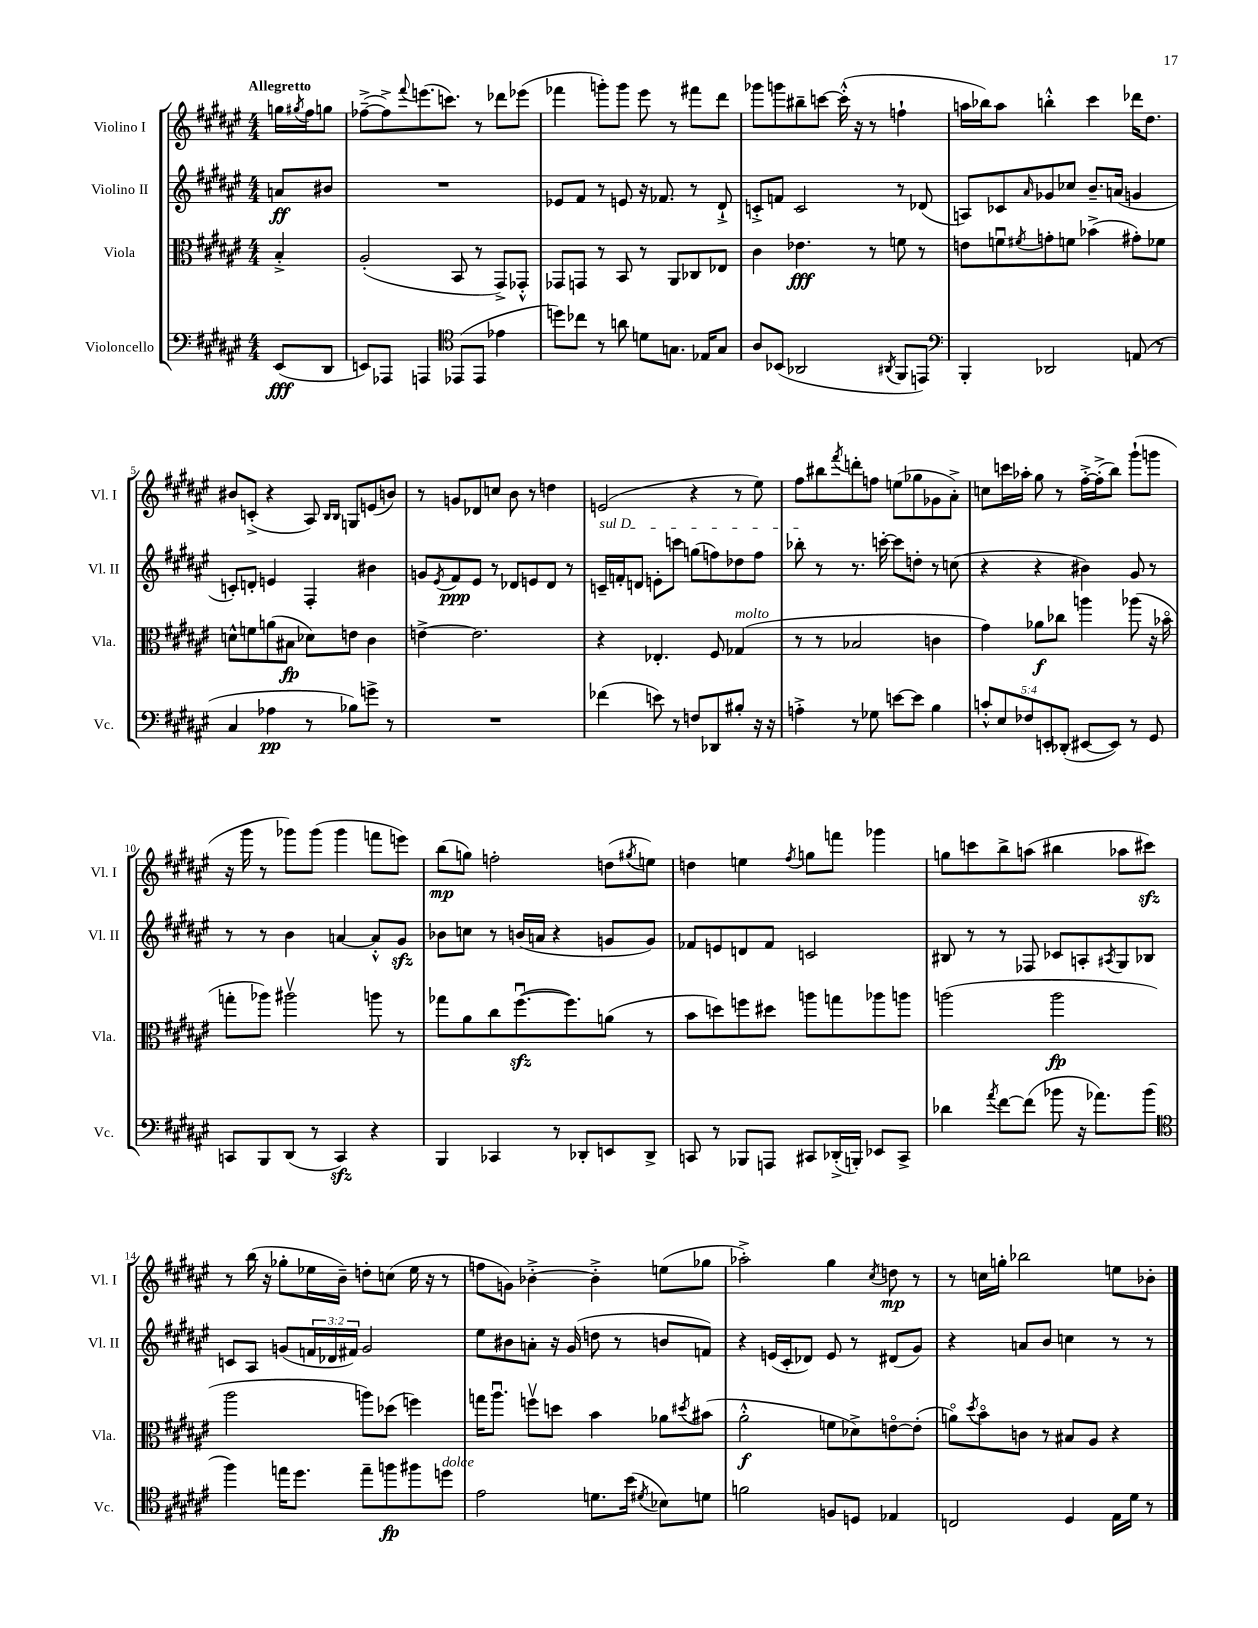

**kern	**kern	**kern	**kern
*staff4	*staff3	*staff2	*staff1
*clefF4	*clefC3	*clefG2	*clefG2
*k[f#c#g#d#a#e#]	*k[f#c#g#d#a#e#]	*k[f#c#g#d#a#e#]	*k[f#c#g#d#a#e#]
*M4/4	*M4/4	*M4/4	*M4/4
(8EE#/L	4B'^/	8a/L	16gg\LL
.	.	.	8qgg#/
.	.	.	16ff#\J
8DD#/J	.	8b#/J	8gg\J
=	=	=	=
8EE/L)	(2A#'/	1r	([8ff-~^\L
8AAA-/J	.	.	8ff-^\])
.	.	.	8qqfff#/
4AAA/	.	.	(8.eee\
.	.	.	8.ccc\J)
*clefC4	*	*	*
(8EE-/L	8BB/	.	.
8EE-/J	8r	.	8r
4e-\	8GG#^/L)	.	8ddd-\L
.	8GG-'^^/J	.	(8eee-\J
=	=	=	=
8dd\L)	8GG-/L	8e-/L	4fff-\
8cc-\J	8GG/J	8f#/J	.
8r	8r	8r	8ggg'\L)
8a\	8BB/	8e/	8ggg\J
8d\L	8r	16r	8eee#\
.	.	8.f-/	.
8.G\J	8AA#/L	.	8r
.	8C-/	8r	8fff#\L
16E-/LK	.	.	.
8G/J	8E-/J	8d#`^/	8ddd#\J
=	=	=	=
8A#/L	4c#\	8c'^/L	8ggg-\L
(8BB-/J	.	8f/J	8ggg\
2AA-/	4.e-\	2c/	8bb#~\
.	.	.	[8ccc\J
.	.	.	(16ccc'^^\]
.	.	.	16r
.	8r	.	8r
8qAA#/	.	.	.
8FF#/L	8f\	8r	4ff`\
8EE/J)	8r	(8d-/	.
=	=	=	=
*clefF4	*	*	*
4BBB'/	8e\L	8A/L)	16aa\LL
.	.	.	16bb-\J)
.	8fu\	8c-/	8aa\J
.	8qf#/	16qqa#/	.
2DD-/	8g'\	8g-/	4bb'^^\
.	8f\J	8cc-/J	.
.	(4b-^\	8.b~/L	4ccc#\
.	.	(16a/Jk	.
(8AA/	8g#'\L)	4g/	16ddd-\LK
.	.	.	8.dd#\J
8r	8f-\J	.	.
=	=	=	=
4C#/	8d^^\L	8c'/L)	8b#/L
.	8f\	8d'/J	(8c'^/J
4A-\	(8a\	4e/	4r
.	8B#\J	.	.
8r	8d-\L)	4F#'/	8A#/)
.	.	.	16qqB/LL
.	.	.	16qqB/JJ
8B-\L)	8e\J	.	8G/L
8g^\J	4c#\	4b#\	(8e/
8r	.	.	8b/J)
=	=	=	=
1r	[4e^\	8g/L	8r
.	.	8qe#/	.
.	.	8f#/	8g/L
.	2.e\]	8e#/J	8d-/
.	.	8r	8cc/J
.	.	8d-/L	8b\
.	.	8e/	8r
.	.	8d-/J	4dd\
.	.	8r	.
=	=	=	=
(4f-\	4r	16c~/LL	(2e/
.	.	16f'/J	.
.	.	8d/J	.
8e\)	4.E-'/	8e'\L	.
8r	.	8ccc\J	.
8F/L	.	(8gg\L	4r
8DD-/	8F#/	8ff\)	.
8B#'/J	(4G-/	8dd-\	8r
16r	.	8ff\J	8ee#\)
16r	.	.	.
=	=	=	=
4A'^\	8r	8bb-'\	8ff#\L
.	8r	8r	8bb#\
.	.	.	8qfff#/
8r	2B-/	8.r	8ddd'\
8G-\	.	.	8ff\J
.	.	[16ccc'\	.
[8e\L	.	8ccc\]L	(8ee\L
8e\]J	.	8dd'\J	8gg-\
4B\	4c\	8r	8g-\
.	.	(8cc\	8a#'^\J)
=	=	=	=
10c'^^/L	4g#\)	4r	8cc\L
10E#/	.	.	.
.	.	.	16ccc\L
.	.	.	16aa-'\JJ
10F-/	.	.	.
.	8a-\L	4r	8gg#\
10EE'/	.	.	.
.	8cc-\J	.	8r
(10DD-'/J	.	.	.
[8EE#/L	4aa\	4b#\)	[16ff#'^\LL
.	.	.	(16ff#'^\]J
8EE#/]J)	.	.	8bb\J)
8r	(8aa-\	8g#/	(8ggg#`\L
8GG#/	16r	8r	8ggg\J
.	16b-o\	.	.
=	=	=	=
8CC/L	8gg'\L	8r	16r
.	.	.	16ggg#\
8BBB/	8aa-\J)	8r	8r
(8DD#/J	2aa#v\	4b\	8ggg-\L)
8r	.	.	(8ggg-\J
4CC/)	.	[4a/	4ggg-\
4r	8aa\	8a'^^/]L	8fff\L
.	8r	8g#/J	8eee\J)
=	=	=	=
4BBB/	8gg-\L	8b-\L	(8bb\L
.	8a#\	8cc\J	8gg\J)
4CC-/	8cc#\	8r	2ff'\
.	([8.ff#u\	(16b/LL	.
.	.	16a/JJ	.
8r	.	4r	.
.	8.ff#\])	.	.
8DD-'/L	.	.	.
8EE/	(8a\J	8g/L	(8dd\L
.	.	.	8qgg#/
8DD-^/J	8r	8g/J)	8ee\J)
=	=	=	=
8CC/	8b\L	8f-/L	4dd\
8r	8dd\)	8e/	.
8BBB-/L	8ff\	8d/	4ee\
8AAA/J	8dd#\J	8f-/J	.
.	.	.	8qff#/
8CC#/L	8aa\L	2c/	8gg\L
(16DD-'^/L	8gg\	.	8fff\J
16BBB'/JJ)	.	.	.
8EE-/L	8aa-\	.	4ggg-\
8CC#^/J	8aa\J	.	.
=	=	=	=
4d-\	(2aa\	8B#/	8gg\L
.	.	8r	8ccc\
8qa#/	.	.	.
[8f#\L	.	8r	8bb^\
(8f#\]J	.	8F-/	(8aa\J
8b-\	2aa\	8c-/L	4bb#\
16r	.	8A'/	.
8.a-\L)	.	.	.
.	.	8qA#/	.
.	.	8G#/	8aa-\L
(8b-\J	.	8B-/J	8ccc#\J)
=	=	=	=
*clefC4	*	*	*
4ff#\)	2aa#\	8c/L	8r
.	.	8A#/J	(16bb\
.	.	.	16r
16ee\LK	.	(8g/L	8gg-'\L
8.dd#\J	.	.	.
.	.	24f/L	16ee-\L
.	.	24d-/	.
.	.	.	16b~\JJ)
.	.	24f#/JJ)	.
8ee~\L	8aa\L)	2g/	8dd'\L
8ff\	(8dd-\J	.	(8cc\J
8ff#\	4ff\)	.	16ee-\
.	.	.	16r
8dd\J	.	.	8r
=	=	=	=
2e#\	16gg\LK	8ee#\L	8ff\L
.	8.aa#u\J	.	.
.	.	8b#\	8g\J)
.	8ffv\L	8a'\J	[4b-'^\
.	8dd\J	16r	.
.	.	(16g#/	.
8.d\L	4b\	8dd\	4b-'^\]
.	.	8r	.
(16b\Jk	.	.	.
8qd#/	.	.	.
8B-\L)	8a-\L	8b/L	(8ee\L
.	8qdd#/	.	.
8d\J	(8b#\J	8f/J)	8gg-\J
=	=	=	=
2f\	2a#'^^\	4r	2aa-'^\)
.	.	(16e/LL	.
.	.	16c#'/J	.
.	.	8d-/J)	.
8F/L	8f\L	8e/	4gg#\
8D/J	8d-^\)	8r	.
.	.	.	8qcc#/
4E-/	[8eo\	(8d#/L	8dd\
.	(8e'\]J	8g#/J)	8r
=	=	=	=
2C/	8ao\L)	4r	8r
.	8qdd#/	.	.
.	8bo\	.	16cc\LL
.	.	.	16gg'\JJ
.	8c\J	8a/L	2bb-\
.	8r	8b/J	.
4D#/	8B#/L	4cc\	.
.	8A#/J	.	.
16E#\LL	4r	8r	8ee\L
16d#\JJ	.	.	.
8r	.	8r	8b-'\J
==	==	==	==
*-	*-	*-	*-
